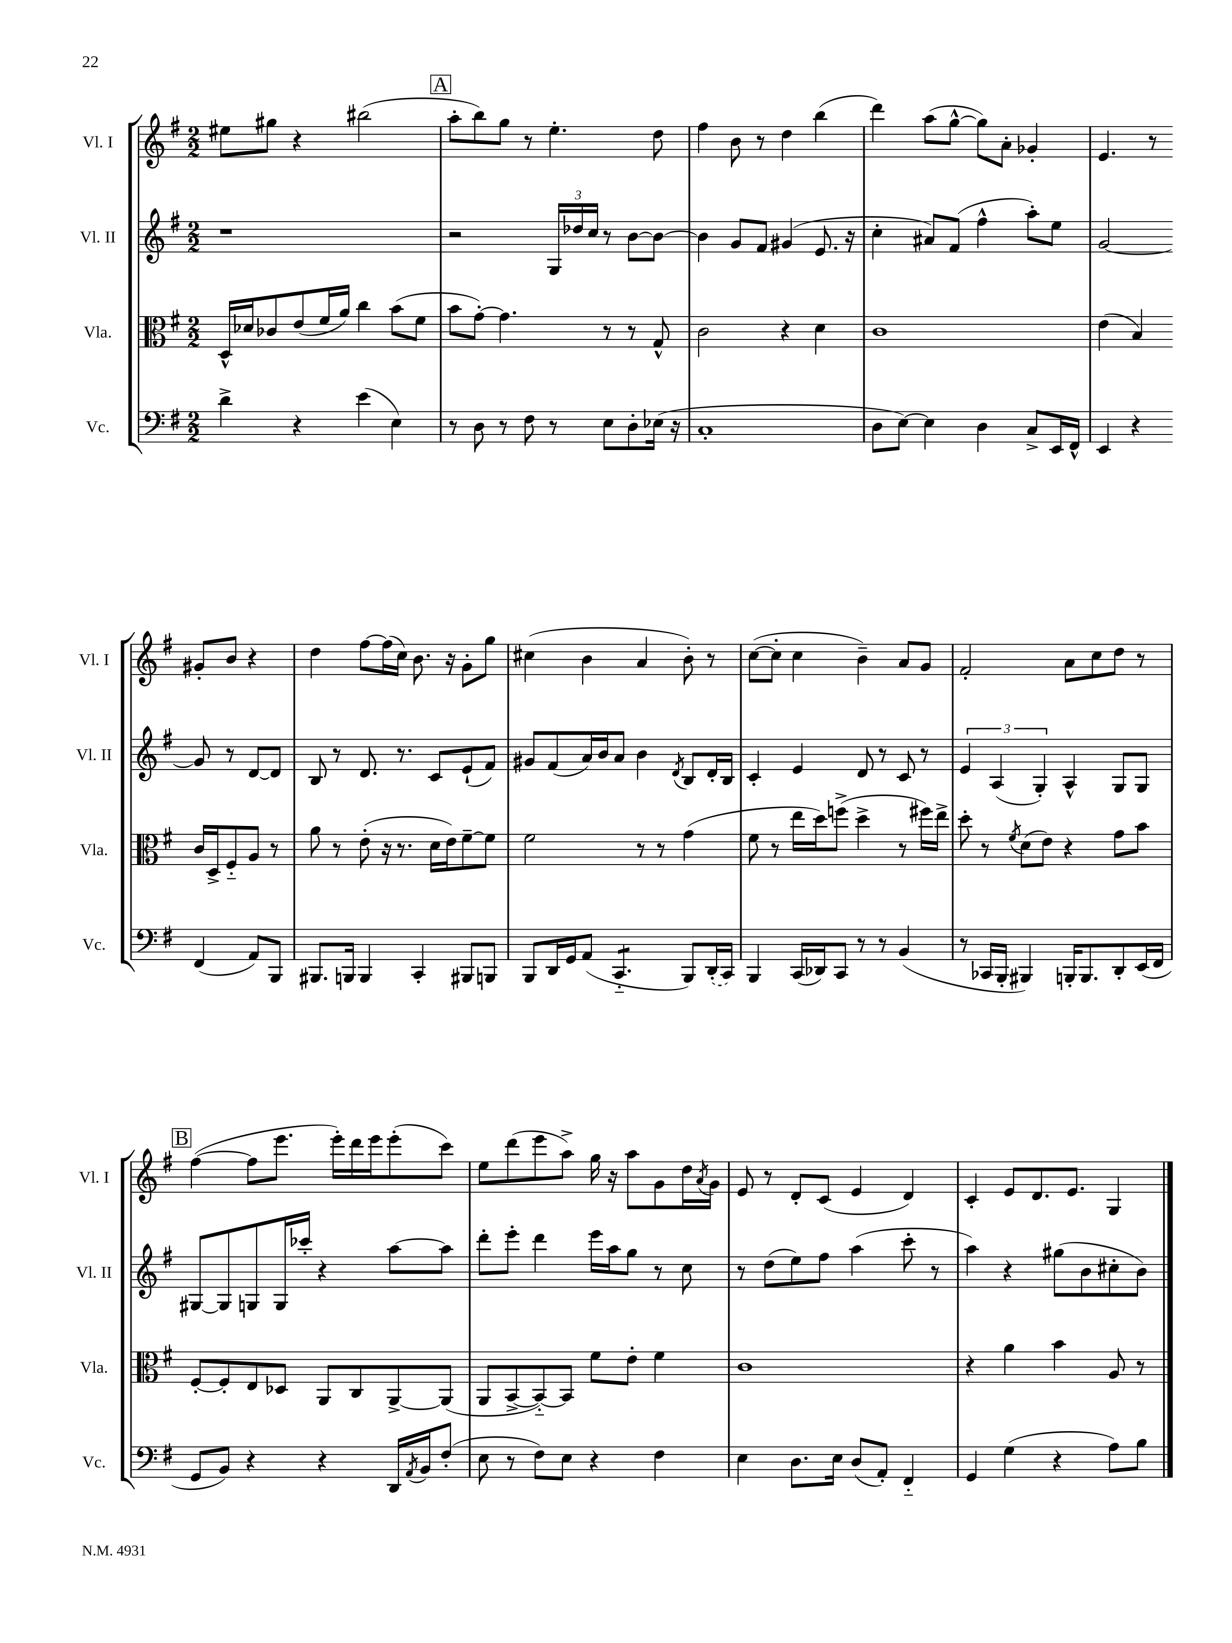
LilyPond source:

<<
\new StaffGroup <<
\new Staff = "s0" \with { instrumentName = "Vl. I" shortInstrumentName = "Vl. I" } {
    \clef treble \key g \major \numericTimeSignature \time 2/2
    eis''8 gis''8 r4 bis''2( |
    \mark \markup { \box "A" } a''8-. b''8) g''8 r8 e''4.-. d''8 |
    fis''4 b'8 r8 d''4 b''4( |
    d'''4) a''8( g''8~-^ g''8) a'8-. ges'4-. |
    e'4. r8 gis'8-. b'8 r4 |
    d''4 fis''8~ fis''16( c''16) b'8. r16 g'8-. g''8 |
    cis''4( b'4 a'4 b'8-.) r8 |
    c''8~( c''8-. c''4 b'4--) a'8 g'8 |
    fis'2-. a'8 c''8 d''8 r8 |
    \mark \markup { \box "B" } fis''4~( fis''8 e'''8. e'''16-.) d'''16 e'''16 e'''8-.( c'''8) |
    e''8 d'''8( e'''8 a''8->) g''16 r16 a''8 g'8 d''16 \acciaccatura { a'8 } g'16 |
    e'8 r8 d'8-. c'8( e'4 d'4) |
    c'4-. e'8 d'8. e'8. g4 \bar "|." |
}
\new Staff = "s1" \with { instrumentName = "Vl. II" shortInstrumentName = "Vl. II" } {
    \clef treble \key g \major \numericTimeSignature \time 2/2
    r1 |
    \mark \markup { \box "A" } r2 \tuplet 3/2 { g16 des''16 c''16 } r8 b'8~ b'8~ |
    b'4 g'8 fis'8 gis'4( e'8. r16 |
    c''4-. ais'8) fis'8( fis''4-^ a''8-.) e''8 |
    g'2~ g'8 r8 d'8~ d'8 |
    b8 r8 d'8. r8. c'8 e'8-!( fis'8) |
    gis'8 fis'8( a'16) b'16 a'8 b'4 \acciaccatura { d'8 } b8 d'16-. b16 |
    c'4-. e'4 d'8 r8 c'8 r8 |
    \tuplet 3/2 { e'4 a4( g4-.) } a4-^ g8 g8 |
    \mark \markup { \box "B" } gis8~ gis8 g8 g16 ces'''16-. r4 a''8~ a''8 |
    d'''8-. e'''8-. d'''4 e'''16 a''16 g''8 r8 c''8 |
    r8 d''8( e''8) fis''8 a''4( c'''8-. r8 |
    a''4) r4 gis''8( b'8 cis''8-. b'8) \bar "|." |
}
\new Staff = "s2" \with { instrumentName = "Vla." shortInstrumentName = "Vla." } {
    \clef alto \key g \major \numericTimeSignature \time 2/2
    d16-^ des'16 ces'8 e'8( fis'16 a'16) c''4 b'8( fis'8 |
    \mark \markup { \box "A" } b'8 g'8~-.) g'4. r8 r8 g8-^ |
    c'2 r4 d'4 |
    c'1 |
    e'4( b4) c'16 d16-> fis8-_ a8 r8 |
    a'8 r8 e'8-.( r16 r8. d'16 e'16) fis'8~-- fis'8 |
    fis'2 r8 r8 g'4( |
    fis'8 r8 e''16 d''16) f''8->( d''4-> r8 fis''16) e''16-> |
    d''8-. r8 \acciaccatura { fis'8 } d'8( e'8) r4 g'8 b'8 |
    \mark \markup { \box "B" } fis8~-. fis8-. e8 des8 a,8 c8 a,8~-> a,8( |
    a,8 b,8~-> b,8~-_) b,8 fis'8 e'8-. fis'4 |
    c'1 |
    r4 a'4 b'4 a8 r8 \bar "|." |
}
\new Staff = "s3" \with { instrumentName = "Vc." shortInstrumentName = "Vc." } {
    \clef bass \key g \major \numericTimeSignature \time 2/2
    d'4-> r4 e'4( e4) |
    \mark \markup { \box "A" } r8 d8 r8 fis8 r8 e8 d8-. ees16( r16 |
    c1-. |
    d8 e8~) e4 d4 c8-> e,16 fis,16-^ |
    e,4 r4 fis,4( a,8) b,,8 |
    bis,,8. b,,16 b,,4 c,4-. bis,,8 b,,8 |
    b,,8 d,16 g,16 a,8( c,4.:8-_ b,,8) \once \slurDashed d,16-.( c,16) |
    b,,4 c,16( des,16) c,8 r8 r8 b,4( |
    r8 ces,16 b,,16-. bis,,4) b,,16-. b,,8. d,8-. e,16( fis,16 |
    \mark \markup { \box "B" } g,8 b,8) r4 r4 d,16 \acciaccatura { a,8 } b,16 fis8-.( |
    e8 r8 fis8) e8 r4 fis4 |
    e4 d8. e16 d8( a,8-.) fis,4-_ |
    g,4 g4( r4 a8) b8 \bar "|." |
}
>>
>>
\layout { \context { \Score \remove "Bar_number_engraver" } }
